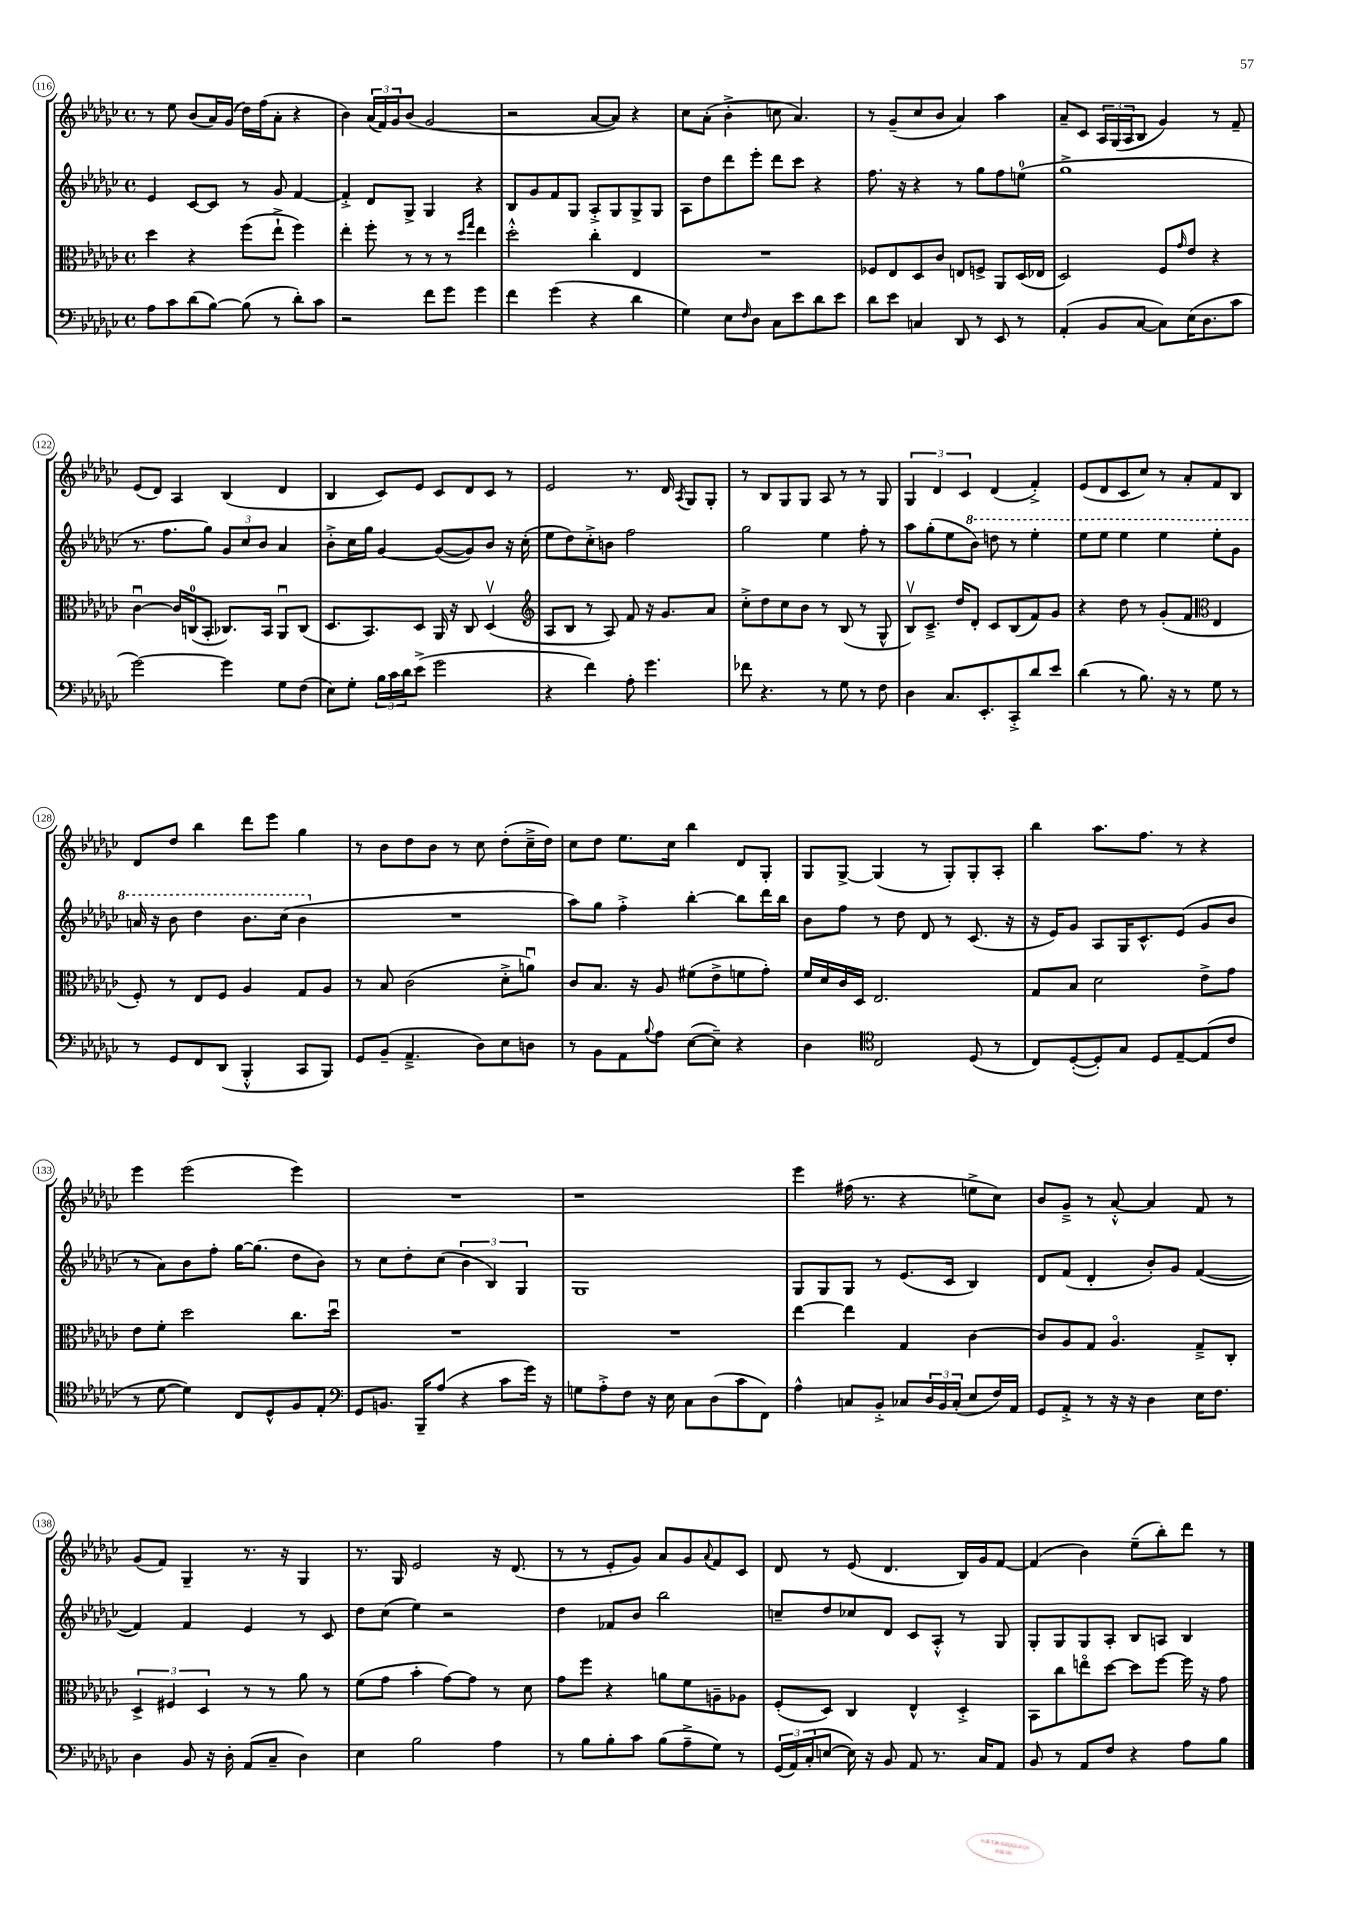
<<
\new StaffGroup <<
\new Staff = "s0" {
    \clef treble \key ges \major \defaultTimeSignature \time 4/4
    r8 ees''8 bes'8( aes'16) ges'16( des''16) f''16( aes'8-. r4 |
    bes'4) \tuplet 3/2 { aes'16( f'16) ges'16 } bes'8( ges'2 |
    r2 aes'8~ aes'8) r4 |
    ces''8 aes'8-.( bes'4-.-> c''8 aes'4.) |
    r8 ges'8--( ces''8 bes'8 aes'4) aes''4 |
    aes'8-- ces'8 \tuplet 3/2 { aes16 ges16( aes16 } bes8 ges'4) r8 f'8-- |
    ees'8( des'8) aes4 bes4( des'4 |
    bes4 ces'8) ees'8 ces'8 des'8 ces'8 r8 |
    ees'2 r8. des'16 \acciaccatura { aes8 } ges8 ges8-. |
    r8 bes8 ges8 ges8 aes8 r8 r8 ges8 |
    \tuplet 3/2 { ges4 des'4 ces'4 } des'4( f'4-.->) |
    ees'8( des'8 ces'8 ces''8) r8 aes'8-. f'8 bes8 |
    des'8 des''8 bes''4 des'''8 ees'''8 ges''4 |
    r8 bes'8 des''8 bes'8 r8 ces''8 des''8-.( ces''16---> des''16) |
    ces''8 des''8 ees''8. ces''16 bes''4 des'8 ges8-. |
    ges8 ges8~-> ges4( r8 ges8-.) ges8-. aes8-. |
    bes''4 aes''8. f''8. r8 r4 |
    ees'''4 ees'''2( ees'''4) |
    R1 |
    r1 |
    ees'''4 fis''16( r8. r4 e''8-> ces''8) |
    bes'8 ges'8---> r8 aes'8~-.-^ aes'4 f'8 r8 |
    ges'8( f'8) ges4-- r8. r16 ges4 |
    r8. ges16 ees'2 r16 des'8.( |
    r8 r8 ees'8-. ges'8) aes'8 ges'8 \appoggiatura { aes'8 } f'8 ces'8 |
    des'8 r8 ees'8( des'4. bes16) ges'16 f'8~ |
    f'4( bes'4) ees''8--( bes''8-.) des'''8 r8 \bar "|." |
}
\new Staff = "s1" {
    \clef treble \key ges \major \defaultTimeSignature \time 4/4
    ees'4 ces'8~ ces'8 r8 ges'8 f'4~ |
    f'4-.-> des'8 ges8-> ges4 r4 |
    bes8 ges'8 f'8 ges8 aes8-.-> ges8 ges8-> ges8 |
    aes8 des''8 des'''8 ees'''8-. des'''8 ces'''8 r4 |
    f''8. r16 r4 r8 ges''8 f''8 e''8-0( |
    ges''1-> |
    r8. f''8. ges''8) \tuplet 3/2 { ges'8 ces''8 bes'8 } aes'4 |
    bes'8-.-> ces''16 ges''16 ges'4~ ges'8~( ges'8) bes'8 r16 ces''16-.( |
    ees''8 des''8) ces''8-.-> b'8 f''2 |
    ges''2 ees''4 f''8-. r8 |
    aes''8 ges''8-.( ees''8 \ottava #1 bes''8) d'''8 r8 ees'''4-. |
    ees'''8 ees'''8 ees'''4 ees'''4 ees'''8-. ges''8 |
    a''16 r16 bes''8 des'''4 bes''8. ces'''16( bes''4 \ottava #0 |
    R1 |
    aes''8) ges''8 f''4-.-> bes''4~-. bes''8 des'''16 bes''16 |
    bes'8 f''8 r8 des''8 des'8 r8 ces'8.( r16 |
    r16 ees'16) ges'8 aes8 ges16 ces'8.-^ ees'8( ges'8 bes'8 |
    r8 aes'8) bes'8 f''8-. ges''16~ ges''8.( des''8 bes'8) |
    r8 ces''8 des''8-. ces''8( \tuplet 3/2 { bes'4 bes4) ges4 } |
    ges1 |
    ges8 ges8 ges8 r8 ees'8.( ces'16 bes4) |
    des'8 f'8( des'4-. bes'8-.) ges'8 f'4~( |
    f'4) f'4 ees'4 r8 ces'8 |
    des''8 ces''8( ees''4) r2 |
    des''4 fes'8 bes'8 bes''2 |
    c''8-- des''8 ces''8 des'8 ces'8 aes8-.-^ r8 ges8 |
    ges8-. ges8 ges8 aes8-. bes8 a8 bes4 \bar "|." |
}
\new Staff = "s2" {
    \clef alto \key ges \major \defaultTimeSignature \time 4/4
    des''4 r4 f''8( ees''8-!-> f''4) |
    ees''4-. f''8-. r8 r8 r8 \grace { des''16 ges''16 } ees''4 |
    des''2-.-^ ces''4-. ees4 |
    R1 |
    fes8 ees8 des8 ces'8 e8 f8-> aes,8 des16( ees16 |
    des2) f8 \grace { ges'16 } ees'8 r4 |
    ces'4~\downbow ces'16 c16-0( bes,8-. ces8.) bes,16 aes,8\downbow ces8( |
    des8. bes,8.) des8 aes,16 r16 ces8 des4\upbow( |
    \clef treble aes8 bes8 r8 aes8) f'8 r16 ges'8. aes'8 |
    ces''8-.-> des''8 ces''8 bes'8 r8 bes8( r8 ges8-^ |
    bes8\upbow) ces'8.---> des''16 des'8-. ces'8 bes8( f'8) ges'8 |
    r4 des''8 r8 ges'8-.( f'8 \clef alto ees4 |
    f8-.) r8 ees8 f8 aes4 ges8 aes8 |
    r8 bes8 ces'2( des'8-.-> a'8\downbow) |
    ces'8 bes8. r16 aes8 fis'8( ees'8-> f'8 ges'8-.) |
    f'16 des'16 ces'16 des16 ees2. |
    ges8 bes8 des'2 ees'8-> ges'8 |
    ees'8 f'8-. des''2 ces''8. des''16\downbow |
    R1 |
    R1 |
    ees''4~ ees''4 ges4 ces'4~ |
    ces'8 aes8 ges8 aes4.\flageolet ges8---> ces8-. |
    \tuplet 3/2 { des4-> fis4 des4 } r8 r8 aes'8 r8 |
    f'8( ges'8 bes'4-. ges'8~) ges'8 r8 des'8 |
    ges'8 f''8 r4 a'8 f'8 a8-- aes8 |
    f8-.( des8) ces4 ees4-^ des4-.-> |
    bes,8 ces''8 e''8\flageolet des''8~ des''8 f''8~ f''16 r16 ges'8 \bar "|." |
}
\new Staff = "s3" {
    \clef bass \key ges \major \defaultTimeSignature \time 4/4
    aes8 ces'8 des'8( bes8~) bes8( r8 des'8-.) ces'8 |
    r2 f'8 ges'8 ges'4 |
    f'4 ges'4( r4 des'4 |
    ges4) ees8 \grace { f16 } des8 ces8 ees'8 des'8 ees'8 |
    des'8 ees'8 c4 des,8 r8 ees,8 r8 |
    aes,4-.( bes,8 ces8~ ces8) ees16( des8. ces'8 |
    ges'2~) ges'4 ges8 f8( |
    ees8) ges8-. \tuplet 3/2 { bes16 ces'16 des'16 } ees'8->( ges'2 |
    r4 f'4) aes8-. ges'4. |
    fes'8 r4. r8 ges8 r8 f8 |
    des4 ces8. ees,8.-. ces,8-.-> des'8 ees'8 |
    des'4( r8 bes8.) r16 r8 ges8 r8 |
    r8 ges,8 f,8 des,8( bes,,4-.-^ ces,8 bes,,8) |
    ges,8 bes,8--( aes,4.---> des8) ees8 d8 |
    r8 bes,8 aes,8 \appoggiatura { bes8 } aes8 ees8~( ees8--) r4 |
    des4 \clef tenor ces2 des8( r8 |
    ces8) des8~-.( des8-.) ges8 des8 ees8~-- ees8( ces'8 |
    r8 des'8~ des'4) ces8 des8-^ f8 ees8-. |
    \clef bass ges,8 b,8. bes,,16-- aes8( r4 ces'8 ges'16) r16 |
    g8 aes8-.-> f8 r16 ees16 ces8 des8( ces'8 f,8) |
    aes4-^ c8 bes,8-.-> ces8 \tuplet 3/2 { des16 bes,16 ces16-.( } ees8 f16) aes,16 |
    ges,8 aes,8-.-> r8 r16 r16 des4 ees16 f8. |
    des4 bes,8 r16 des16-. aes,8( ces8-- des4) |
    ees4 bes2 aes4 |
    r8 bes8 bes8-. ces'8 bes8( aes8---> ges8) r8 |
    \tuplet 3/2 { ges,16( aes,16) ces16-.( } e8~ e16) r16 bes,8 aes,8 r8. ces16 aes,8 |
    bes,8 r8 aes,8 f8 r4 aes8 bes8 \bar "|." |
}
>>
>>
\layout { \context { \Score currentBarNumber = #116 \override BarNumber.stencil = #(make-stencil-circler 0.1 0.3 ly:text-interface::print) } }
